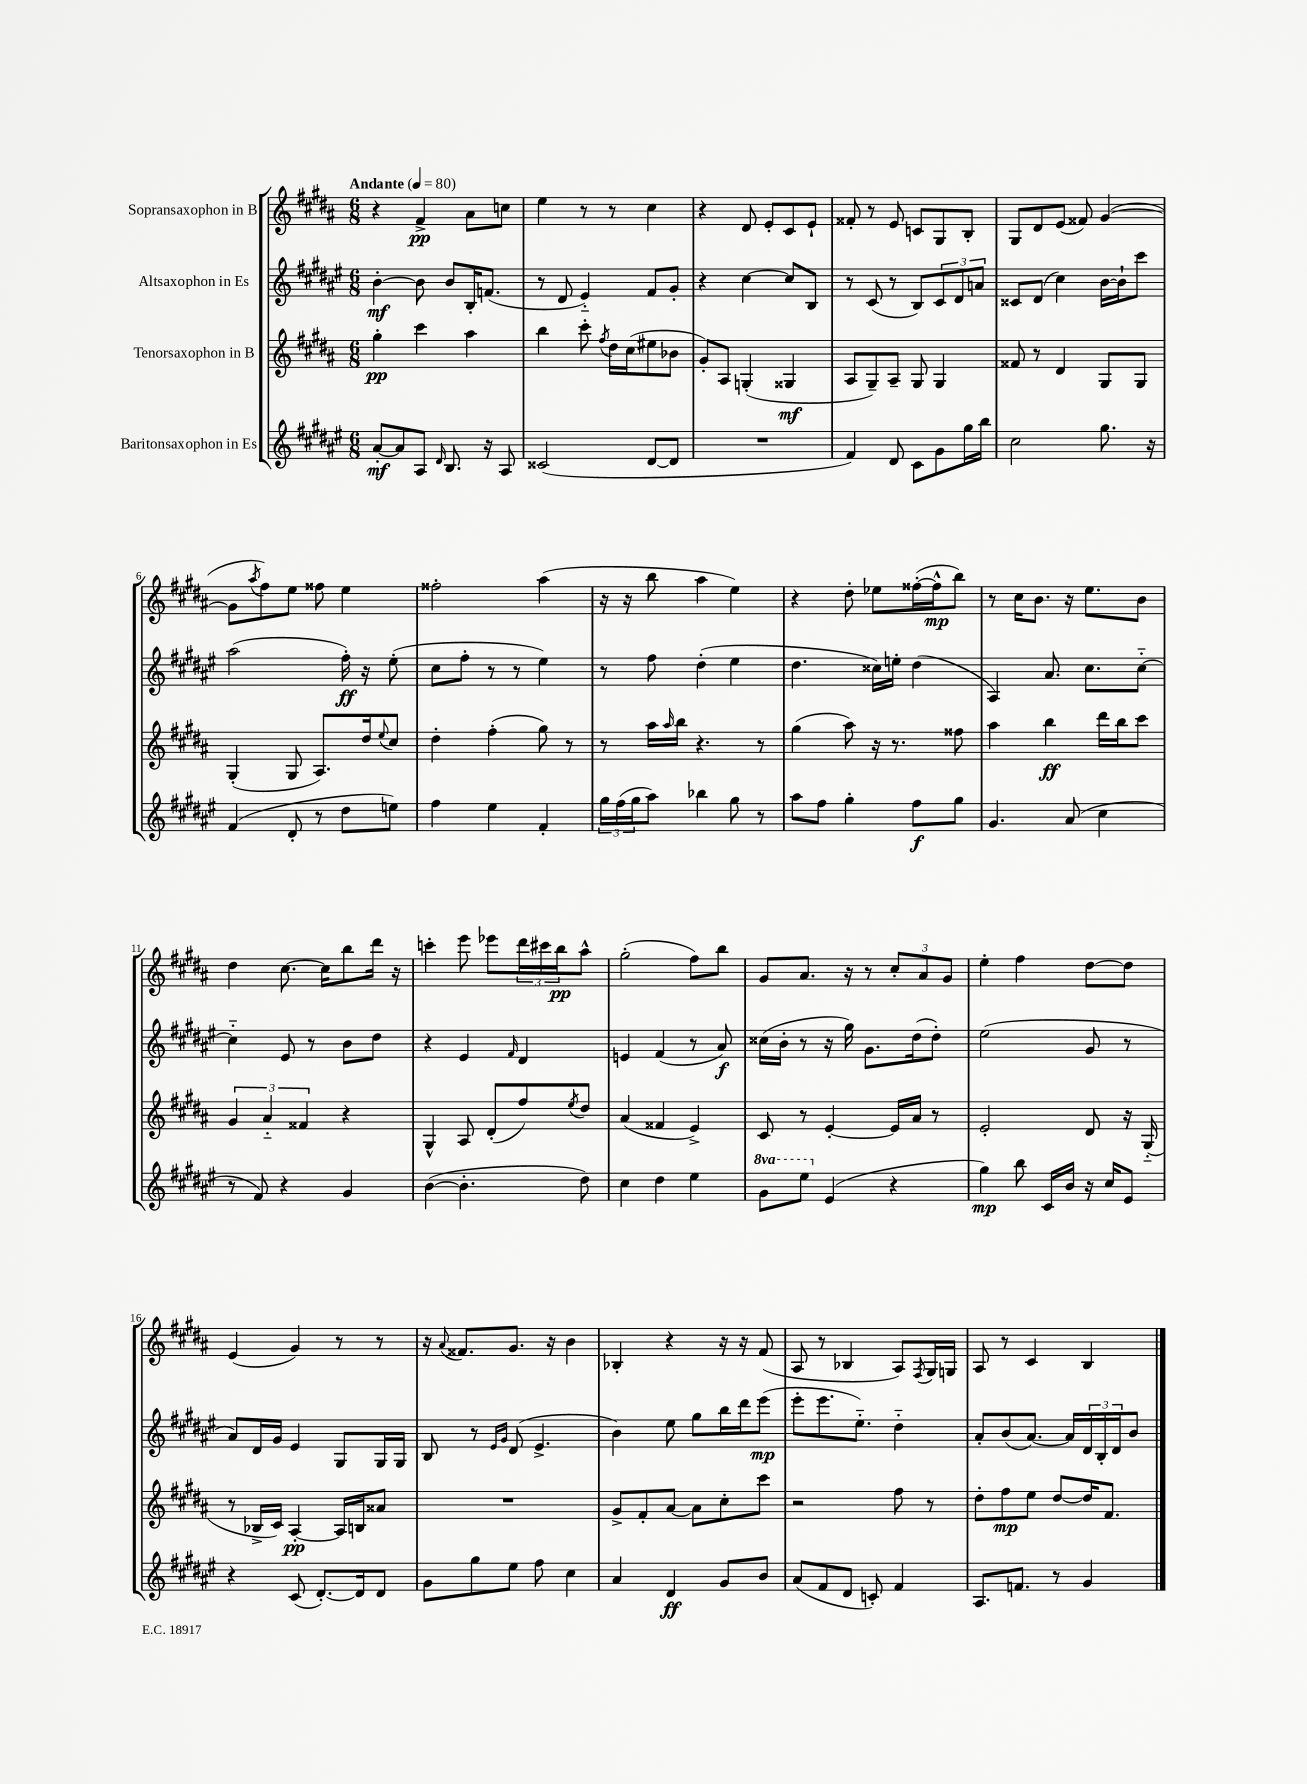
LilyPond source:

<<
\new StaffGroup <<
\new Staff = "s0" \with { instrumentName = "Sopransaxophon in B" } {
    \clef treble \key b \major \numericTimeSignature \time 6/8 \tempo "Andante" 4 = 80
    r4 fis'4->\pp ais'8 c''8 |
    e''4 r8 r8 cis''4 |
    r4 dis'8 e'8-. cis'8 e'8-! |
    fisis'8-. r8 e'8 c'8 gis8 b8-. |
    gis8 dis'8 e'8( fisis'8) gis'4~( |
    gis'8 \acciaccatura { ais''8 } fis''8) e''8 fisis''8 e''4 |
    fisis''2-. ais''4( |
    r16 r16 b''8 ais''4 e''4) |
    r4 dis''8-. ees''8 fisis''16~-.( fisis''16-^\mp b''8) |
    r8 cis''16 b'8. r16 e''8. b'8 |
    dis''4 cis''8.~ cis''16 b''8 dis'''16 r16 |
    c'''4-. e'''8 ees'''8 \tuplet 3/2 { dis'''16 cis'''16 b''16\pp } ais''8-^ |
    gis''2-.( fis''8) b''8 |
    gis'8 ais'8. r16 r8 \tuplet 3/2 { cis''8-. ais'8 gis'8 } |
    e''4-. fis''4 dis''8~ dis''8 |
    e'4( gis'4) r8 r8 |
    r16 \appoggiatura { ais'8 } fisis'8. gis'8. r16 b'4 |
    bes4-. r4 r16 r16 fis'8( |
    ais8 r8 bes4 ais8) \acciaccatura { fis8 } gis16 g16 |
    ais8 r8 cis'4 b4 \bar "|." |
}
\new Staff = "s1" \with { instrumentName = "Altsaxophon in Es" } {
    \clef treble \key fis \major \numericTimeSignature \time 6/8
    b'4~-.\mf b'8 b'8 b16-. f'8.( |
    r8 dis'8 eis'4-_) fis'8 gis'8-. |
    r4 cis''4~ cis''8 b8 |
    r8 cis'8( r8 b8) \tuplet 3/2 { cis'8 dis'8 a'8 } |
    cisis'8 dis'8( cis''4) b'16~ b'16-! cis'''8 |
    ais''2( fis''16-.\ff) r16 eis''8-.( |
    cis''8 fis''8-. r8 r8 eis''4) |
    r8 fis''8 dis''4-.( eis''4 |
    dis''4. cisis''16) e''16-. dis''4( |
    ais4) ais'8. cis''8. cis''8~-_ |
    cis''4-_ eis'8 r8 b'8 dis''8 |
    r4 eis'4 \grace { fis'16 } dis'4 |
    e'4 fis'4( r8 ais'8\f) |
    cisis''16( b'16-. r8 r16 gis''16) gis'8. dis''16( dis''8-.) |
    eis''2( gis'8 r8 |
    ais'8) dis'16 gis'16 eis'4 gis8 gis16 gis16 |
    b8 r8 \grace { eis'16 gis'16 } dis'8( eis'4.-> |
    b'4) eis''8 gis''8 b''16 dis'''16 eis'''8\mp( |
    eis'''8-. eis'''8. eis''8.-_) dis''4-_ |
    ais'8-. b'8( ais'8.~) ais'16 \tuplet 3/2 { dis'16 b16-. dis'16 } b'8 \bar "|." |
}
\new Staff = "s2" \with { instrumentName = "Tenorsaxophon in B" } {
    \clef treble \key b \major \numericTimeSignature \time 6/8
    gis''4-.\pp cis'''4 ais''4 |
    b''4 cis'''8-. \acciaccatura { fis''8 } dis''16 cis''16( eis''8 bes'8 |
    gis'8-.) ais8 g4-.( gisis4\mf |
    ais8 gis8--) ais8-- gis8 gis4 |
    fisis'8 r8 dis'4 gis8 gis8 |
    gis4-.( gis8 ais8.) dis''16 \appoggiatura { e''8 } cis''8 |
    dis''4-. fis''4-.( gis''8) r8 |
    r8 ais''16 \grace { ais''16 } b''16 r4. r8 |
    gis''4( ais''8) r16 r8. fisis''8 |
    ais''4 b''4\ff dis'''16 b''16 cis'''8 |
    \tuplet 3/2 { gis'4 ais'4-_ fisis'4 } r4 |
    gis4-^ ais8 dis'8-.( fis''8) \acciaccatura { e''8 } dis''8 |
    ais'4( fisis'4 e'4->) |
    cis'8 r8 e'4~-. e'16 ais'16 r8 |
    e'2-. dis'8 r16 gis16-_( |
    r8 bes16-> cis'16) ais4~-.\pp ais16 b16 aisis'8 |
    R2. |
    gis'8-> fis'8-. ais'8~ ais'8 cis''8-. cis'''8 |
    r2 fis''8 r8 |
    dis''8-. fis''8\mp e''8 dis''8~ dis''16 fis'8. \bar "|." |
}
\new Staff = "s3" \with { instrumentName = "Baritonsaxophon in Es" } {
    \clef treble \key fis \major \numericTimeSignature \time 6/8 \set Staff.ottavationMarkups = #ottavation-simple-ordinals
    ais'8~-.\mf ais'8 ais8 \grace { dis'16 } b8. r16 ais8 |
    cisis'2( dis'8~ dis'8 |
    R2. |
    fis'4) dis'8 cis'8 gis'8 gis''16 b''16 |
    cis''2 gis''8. r16 |
    fis'4( dis'8-. r8 dis''8 e''8) |
    fis''4 eis''4 fis'4-. |
    \tuplet 3/2 { gis''16 fis''16( gis''16 } ais''8) bes''4 gis''8 r8 |
    ais''8 fis''8 gis''4-. fis''8\f gis''8 |
    gis'4. ais'8( cis''4 |
    r8 fis'8) r4 gis'4 |
    b'4~( b'4.-. dis''8) |
    cis''4 dis''4 eis''4 |
    \ottava #1 gis''8 eis'''8 \ottava #0 eis'4( r4 |
    gis''4\mp) b''8 cis'16 b'16 r16 cis''16 eis'8 |
    r4 cis'8( dis'8.~-.) dis'16 dis'8 |
    gis'8 gis''8 eis''8 fis''8 cis''4 |
    ais'4 dis'4\ff gis'8 b'8 |
    ais'8( fis'8 dis'8 c'8-.) fis'4 |
    ais8. f'8. r8 gis'4 \bar "|." |
}
>>
>>
